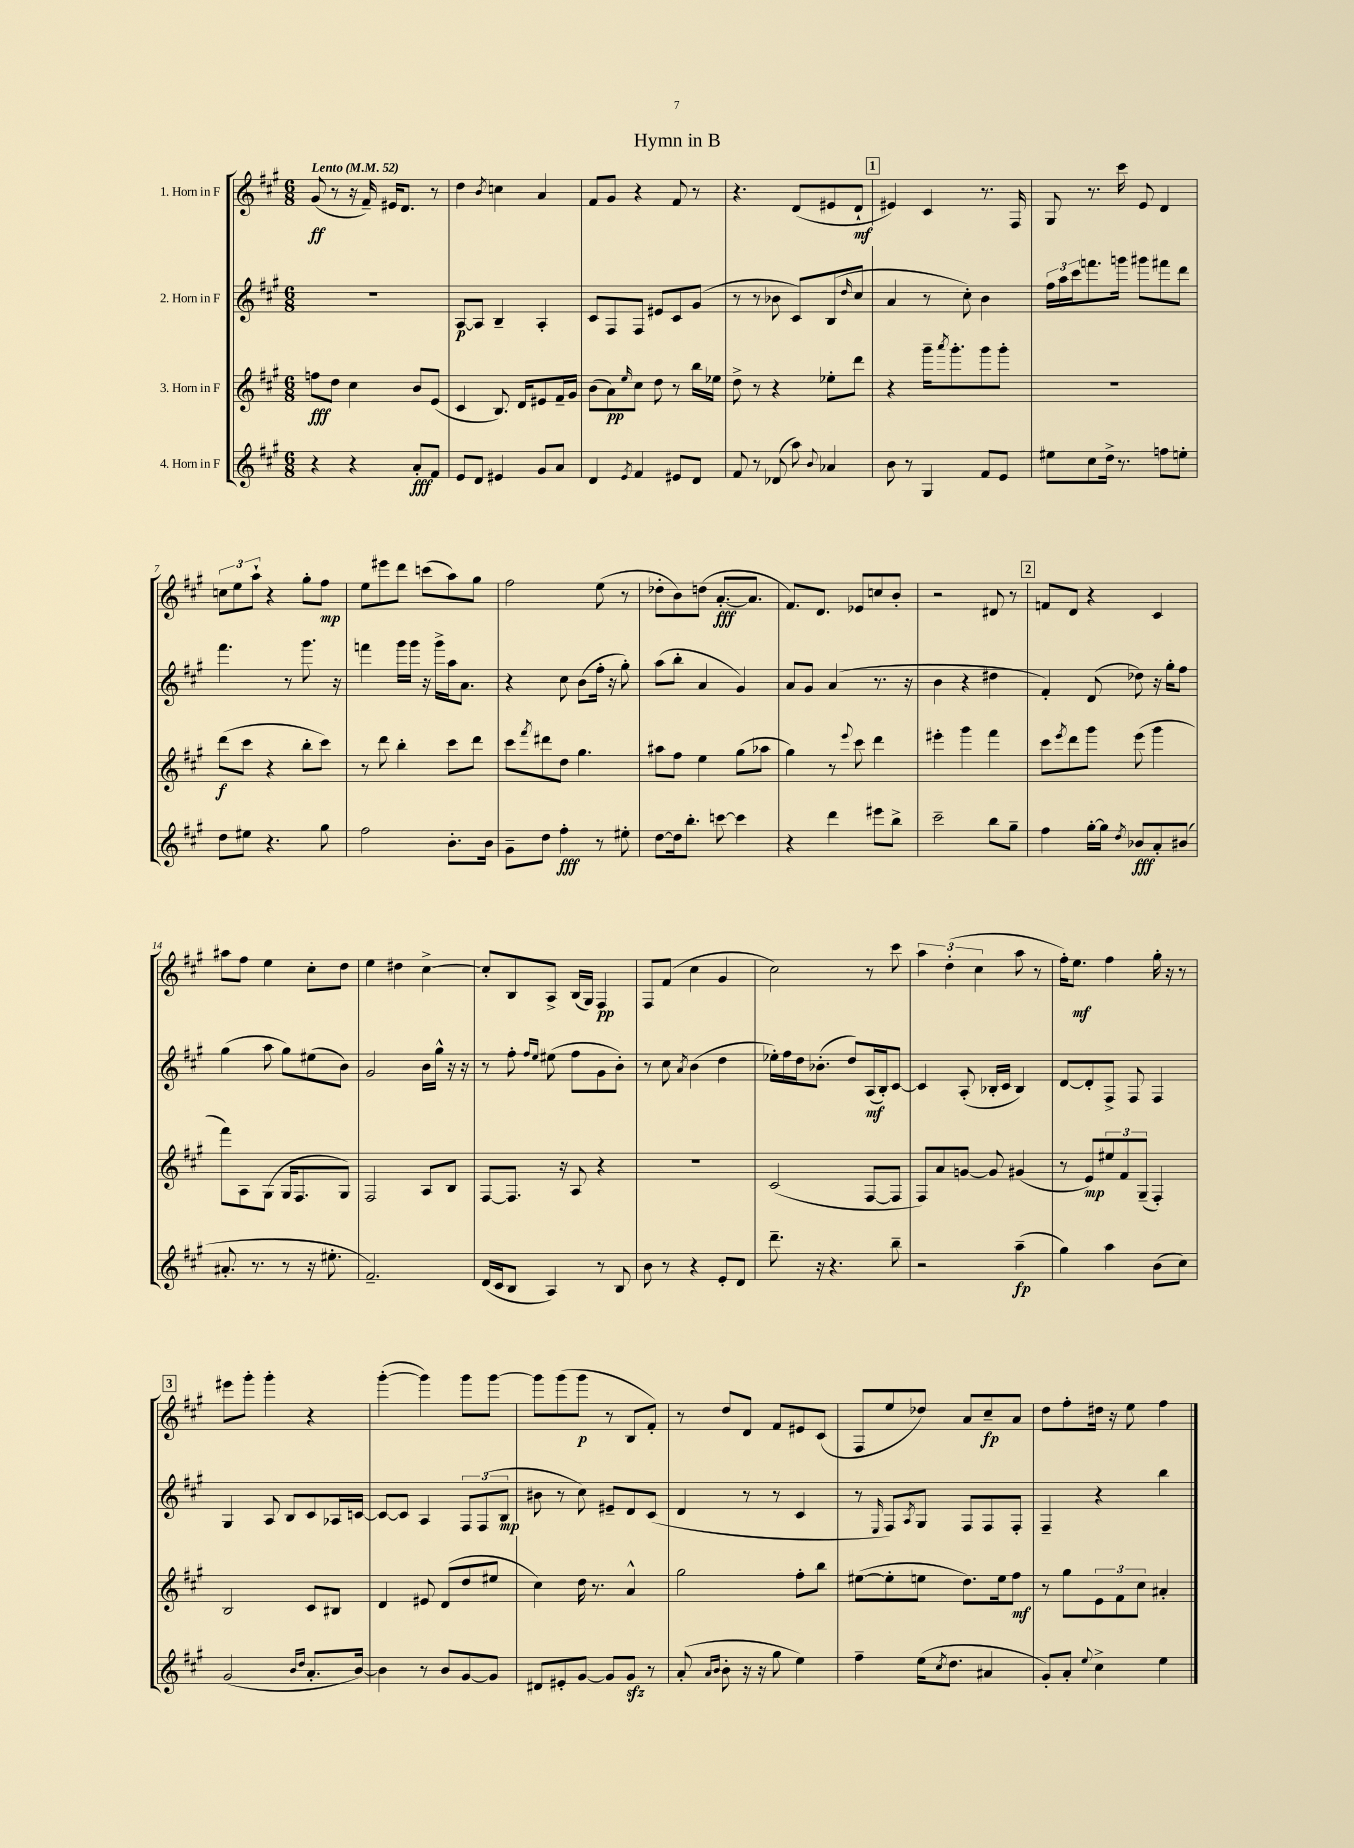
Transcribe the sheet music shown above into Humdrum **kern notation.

**kern	**dynam	**kern	**dynam	**kern	**dynam	**kern	**dynam
*part4	*part4	*part3	*part3	*part2	*part2	*part1	*part1
*staff4	*staff4	*staff3	*staff3	*staff2	*staff2	*staff1	*staff1
*I"4. Horn in F	*	*I"3. Horn in F	*	*I"2. Horn in F	*	*I"1. Horn in F	*
*clefG2	*	*clefG2	*	*clefG2	*	*clefG2	*
*k[f#c#g#]	*	*k[f#c#g#]	*	*k[f#c#g#]	*	*k[f#c#g#]	*
*M6/8	*	*M6/8	*	*M6/8	*	*M6/8	*
*MM52	*	*MM52	*	*MM52	*	*MM52	*
=1	=1	=1	=1	=1	=1	=1	=1
!	!	!	!	!	!	!LO:TX:a:B:t=Lento	!
4r	.	8ffn\L	fff	2.r	.	(8g#/	ff
.	.	8dd\J	.	.	.	8r	.
4r	.	4cc#\	.	.	.	16r	.
.	.	.	.	.	.	16f#~/)	.
.	.	.	.	.	.	16e#X/KL	.
.	.	.	.	.	.	8.d/J	.
8a'/L	fff	8b/L	.	.	.	.	.
8f#/J	.	(8e/J	.	.	.	8r	.
=2	=2	=2	=2	=2	=2	=2	=2
8e/L	.	4c#/	.	[8A/L	p	4dd\	.
8d/J	.	.	.	8A/J]	.	.	.
.	.	.	.	.	.	8qb/	.
4e#X/	.	8.B/)	.	4B~/	.	4ccn\	.
.	.	16d/KL	.	.	.	.	.
8g#/L	.	8e#X/	.	4A'/	.	4a/	.
8a/J	.	16f#~/L	.	.	.	.	.
.	.	16g#/JJ	.	.	.	.	.
=3	=3	=3	=3	=3	=3	=3	=3
4d/	.	(8b\L	.	8c#/L	.	8f#/L	.
.	.	8a\)	pp	8F#/	.	8g#/J	.
8qe/	.	16qqee/	.	.	.	.	.
4f#/	.	8cc#\J	.	8F#/J	.	4r	.
.	.	8dd\	.	8e#X/L	.	.	.
8e#X/L	.	8r	.	8c#/	.	8f#/	.
8d/J	.	16bb\LL	.	(8g#/J	.	8r	.
.	.	16ee-X\JJ	.	.	.	.	.
=4	=4	=4	=4	=4	=4	=4	=4
8f#/	.	8dd^\	.	8r	.	4.r	.
8r	.	8r	.	8r	.	.	.
(8d-X/	.	4r	.	8b-X\	.	.	.
8aa\)	.	.	.	8c#/L)	.	(8d/L	.
8qqb/	.	.	.	.	.	.	.
4a-X/	.	8ee-X'\L	.	(8B/	.	8e#X/	.
.	.	.	.	16qqdd/	.	.	.
.	.	8ddd\J	.	8cc#/J	.	8d`/J	mf
!!LO:REH:place=s1:t=1
=5	=5	=5	=5	=5	=5	=5	=5
8b\	.	4r	.	4a/	.	4e#X/)	.
8r	.	.	.	.	.	.	.
4G#/	.	16ggg#~\KL	.	8r	.	4c#/	.
.	.	8qaaa/	.	.	.	.	.
.	.	8.ggg#'\	.	.	.	.	.
.	.	.	.	8cc#'\)	.	.	.
8f#/L	.	8ggg#\	.	4b\	.	8.r	.
8e/J	.	8ggg#'\J	.	.	.	.	.
.	.	.	.	.	.	16F#/	.
=6	=6	=6	=6	=6	=6	=6	=6
8ee#X\L	.	2.r	.	24ff#\LL	.	8G#/	.
.	.	.	.	24aa\	.	.	.
.	.	.	.	24ccc#\J	.	.	.
8cc#\	.	.	.	8.fffn\	.	8.r	.
16dd^\Jk	.	.	.	.	.	.	.
8.r	.	.	.	16gggn\Jk	.	16ccc#\	.
.	.	.	.	8ggg#X\L	.	8e/	.
8ffn\L	.	.	.	8fff#X\	.	4d/	.
8een'\J	.	.	.	8ddd\J	.	.	.
!!LO:LB:g=z
=7	=7	=7	=7	=7	=7	=7	=7
8dd\L	.	(8ddd\L	f	4.fff#\	.	12ccn\L	.
.	.	.	.	.	.	12ee\	.
8ee#X\J	.	8ccc#\J	.	.	.	.	.
.	.	.	.	.	.	12aa`\J	.
4.r	.	4r	.	.	.	4r	.
.	.	.	.	8r	.	.	.
.	.	8bb'\L	.	8.ggg#\	.	8gg#'\L	.
8gg#\	.	8ccc#\J)	.	.	.	8ff#\J	mp
.	.	.	.	16r	.	.	.
=8	=8	=8	=8	=8	=8	=8	=8
2ff#\	.	8r	.	4fffn\	.	8ee\L	.
.	.	8ddd\	.	.	.	8eee#X\	.
.	.	4bb'\	.	16ggg#\LL	.	8ddd\J	.
.	.	.	.	16ggg#\JJ	.	.	.
.	.	.	.	16r	.	(8cccn\L	.
.	.	.	.	16ggg#^\LL	.	.	.
8.b'\L	.	8ccc#\L	.	16aa\J	.	8aa\)	.
.	.	.	.	8.a\J	.	.	.
.	.	8ddd\J	.	.	.	8gg#\J	.
16b\Jk	.	.	.	.	.	.	.
=9	=9	=9	=9	=9	=9	=9	=9
8g#~\L	.	8ccc#\L	.	4r	.	2ff#\	.
.	.	8qfff#/	.	.	.	.	.
8dd\J	.	8ddd#X\	.	.	.	.	.
4ff#'\	fff	8dd\J	.	8cc#\	.	.	.
.	.	4.gg#\	.	(8b\L	.	.	.
8r	.	.	.	16ff#'\Jk	.	(8ee\	.
.	.	.	.	16r	.	.	.
8ee#X'\	.	.	.	8gg#'\)	.	8r	.
=10	=10	=10	=10	=10	=10	=10	=10
[8dd\L	.	8aa#X\L	.	(8aa\L	.	8dd-X'\L	.
16dd\k]	.	8ff#\J	.	8bb'\J	.	8b\)	.
8.bb'\J	.	.	.	.	.	.	.
.	.	4ee\	.	4a/	.	(8ddn\J	.
[8cccn\	.	.	.	.	.	[8.a'/L	fff
4ccc\]	.	(8gg#\L	.	4g#/)	.	.	.
.	.	.	.	.	.	8.a/J]	.
.	.	8aa-X\J	.	.	.	.	.
=11	=11	=11	=11	=11	=11	=11	=11
4r	.	4gg#\)	.	8a/L	.	8.f#/L)	.
.	.	.	.	8g#/J	.	.	.
.	.	.	.	.	.	8.d/J	.
4ddd\	.	8r	.	(4a/	.	.	.
.	.	8qqeee/	.	.	.	.	.
.	.	8ccc#\	.	.	.	8e-X/L	.
8eee#X\L	.	4ddd\	.	8.r	.	8ccn/	.
8bb^\J	.	.	.	.	.	8b'/J	.
.	.	.	.	16r	.	.	.
=12	=12	=12	=12	=12	=12	=12	=12
2ccc#~\	.	4eee#X'\	.	4b\	.	2r	.
.	.	4ggg#\	.	4r	.	.	.
8bb\L	.	4fff#\	.	4dd#X\	.	8d#X/	.
8gg#~\J	.	.	.	.	.	8r	.
!!LO:REH:place=s1:t=2
=13	=13	=13	=13	=13	=13	=13	=13
4ff#\	.	8ccc#\L	.	4f#'/)	.	8fn/L	.
.	.	8qeee/	.	.	.	.	.
.	.	8ddd\	.	.	.	8d/J	.
[16gg#'\LL	.	8ggg#\J	.	(8d/	.	4r	.
16gg#\JJ]	.	.	.	.	.	.	.
8qdd/	.	.	.	.	.	.	.
8b-X/L	fff	(8eee\	.	8dd-X\)	.	.	.
8a'/	.	4ggg#\	.	16r	.	4c#/	.
.	.	.	.	16gg#'\KL	.	.	.
(8b#X/J	.	.	.	8ff#\J	.	.	.
!!LO:LB:g=z
=14	=14	=14	=14	=14	=14	=14	=14
8.a#X'/	.	8fff#\L)	.	(4gg#\	.	8aa#X\L	.
.	.	8A\	.	.	.	8ff#\J	.
8.r	.	.	.	.	.	.	.
.	.	(8G#\J	.	8aa\	.	4ee\	.
8r	.	16G#/KL	.	8gg#\L)	.	.	.
.	.	8.F#/	.	.	.	.	.
16r	.	.	.	(8ee#X\	.	8cc#'\L	.
8.ee#X'\	.	.	.	.	.	.	.
.	.	8G#/J)	.	8b\J)	.	8dd\J	.
=15	=15	=15	=15	=15	=15	=15	=15
2.f#~/)	.	2F#/	.	2g#/	.	4ee\	.
.	.	.	.	.	.	4dd#X\	.
.	.	8A/L	.	16b\LL	.	[4cc#^\	.
.	.	.	.	16gg#^^\JJ	.	.	.
.	.	8B/J	.	16r	.	.	.
.	.	.	.	16r	.	.	.
=16	=16	=16	=16	=16	=16	=16	=16
(16d/LL	.	[8F#/L	.	8r	.	8cc#'/L]	.
16c#/J	.	.	.	.	.	.	.
8B/J	.	8.F#/J]	.	8ff#'\	.	8B/	.
.	.	.	.	16qqff#/LL	.	.	.
.	.	.	.	16qqee/JJ	.	.	.
4A/)	.	.	.	(8ee#X\	.	8A^/J	.
.	.	16r	.	.	.	.	.
.	.	8A/	.	8ff#\L	.	(16B/LL	.
.	.	.	.	.	.	16G#/JJ)	.
8r	.	4r	.	8g#\	.	4F#/	pp
8B/	.	.	.	8b'\J)	.	.	.
=17	=17	=17	=17	=17	=17	=17	=17
8b\	.	2.r	.	8r	.	8F#/L	.
8r	.	.	.	8cc#\	.	(8f#/J	.
.	.	.	.	8qa/	.	.	.
4r	.	.	.	(4b\	.	4cc#\	.
8e'/L	.	.	.	4dd\	.	4g#/	.
8d/J	.	.	.	.	.	.	.
=18	=18	=18	=18	=18	=18	=18	=18
8.ddd~\	.	(2c#/	.	16ee-X'\LL)	.	2cc#\)	.
.	.	.	.	16ff#\	.	.	.
.	.	.	.	16dd\J	.	.	.
16r	.	.	.	(8.b-X'\J	.	.	.
4.r	.	.	.	.	.	.	.
.	.	.	.	8dd/L)	.	.	.
.	.	[8F#/L	.	(16A/L	mf	8r	.
.	.	.	.	16B'/J)	.	.	.
8bb~\	.	8F#/J]	.	[8c#/J	.	8ccc#\	.
=19	=19	=19	=19	=19	=19	=19	=19
2r	.	8F#/L)	.	4c#/]	.	6aa\	.
.	.	8a/	.	.	.	.	.
.	.	.	.	.	.	(6dd'\	.
.	.	[8gn/J	.	(8A'/	.	.	.
.	.	.	.	.	.	6cc#\	.
.	.	8g/]	.	16B-X'/LL	.	.	.
.	.	.	.	16c#/JJ	.	.	.
(4aa~\	fp	(4g#X/	.	4B-/)	.	8aa\	.
.	.	.	.	.	.	8r	.
=20	=20	=20	=20	=20	=20	=20	=20
4gg#\)	.	8r	.	[8d/L	.	16ff#'\KL)	.
.	.	.	.	.	.	8.ee\J	mf
.	.	8e/L)	mp	8d'/]	.	.	.
4aa\	.	12ee#X/	.	8F#^/J	.	4ff#\	.
.	.	12f#/	.	.	.	.	.
.	.	.	.	8F#/	.	.	.
.	.	(12G#~/J	.	.	.	.	.
(8b\L	.	4F#'/)	.	4F#/	.	16gg#'\	.
.	.	.	.	.	.	16r	.
8cc#\J)	.	.	.	.	.	8r	.
!!LO:LB:g=z
!!LO:REH:place=s1:t=3
=21	=21	=21	=21	=21	=21	=21	=21
(2g#/	.	2B/	.	4G#/	.	8eee#X\L	.
.	.	.	.	.	.	8ggg#'\J	.
.	.	.	.	8A/	.	4ggg#'\	.
.	.	.	.	8B/L	.	.	.
16qqb/LL	.	.	.	.	.	.	.
16qqdd/JJ	.	.	.	.	.	.	.
8.a'/L	.	8c#/L	.	8c#/	.	4r	.
.	.	8B#X/J	.	16A-X/L	.	.	.
[16b/Jk)	.	.	.	[16cn/JJ	.	.	.
=22	=22	=22	=22	=22	=22	=22	=22
4b\]	.	4d/	.	8c/L_	.	([4ggg#'\	.
.	.	.	.	8c/J]	.	.	.
8r	.	8e#X/	.	4A/	.	4ggg#\])	.
8b/L	.	(8d/L	.	.	.	.	.
[8g#/	.	8dd/	.	12F#/L	.	8ggg#\L	.
.	.	.	.	(12F#/	.	.	.
8g#/J]	.	8ee#X/J	.	.	.	[8ggg#\J	.
.	.	.	.	12B/J	mp	.	.
=23	=23	=23	=23	=23	=23	=23	=23
8d#X/L	.	4cc#\)	.	8b#X\	.	8ggg#\L]	.
8e#X'/	.	.	.	8r	.	(8ggg#\	.
[8g#/J	.	16dd\	.	8cc#\)	.	8ggg#\J	p
.	.	8.r	.	.	.	.	.
8g#/L]	.	.	.	8e#X~/L	.	8r	.
8g#zz/J	.	4a^^/	.	8d/	.	8B/L	.
8r	.	.	.	(8c#/J	.	8f#'/J)	.
=24	=24	=24	=24	=24	=24	=24	=24
(8a'/	.	2gg#\	.	4d/	.	8r	.
16qqa/LL	.	.	.	.	.	.	.
16qqb/JJ	.	.	.	.	.	.	.
8b'\	.	.	.	.	.	8dd/L	.
16r	.	.	.	8r	.	8d/J	.
16r	.	.	.	.	.	.	.
8gg#\	.	.	.	8r	.	8f#/L	.
4ee\)	.	8ff#'\L	.	4c#/	.	8e#X/	.
.	.	8bb\J	.	.	.	(8c#/J	.
=25	=25	=25	=25	=25	=25	=25	=25
4ff#~\	.	([8ee#X\L	.	8r	.	8F#/L	.
.	.	.	.	16qqE/	.	.	.
.	.	8ee#'\]	.	8F#/L)	.	8ee/	.
.	.	.	.	8qA/	.	.	.
(16ee\KL	.	8een\J	.	8G#/J	.	8dd-X/J)	.
8qcc#/	.	.	.	.	.	.	.
8.dd\J	.	.	.	.	.	.	.
.	.	8.dd\L)	.	8F#/L	.	8a/L	.
4a#X/	.	.	.	8F#/	.	8cc#~/	fp
.	.	16ee\k	.	.	.	.	.
.	.	8ff#\J	mf	8F#'/J	.	8a/J	.
=26	=26	=26	=26	=26	=26	=26	=26
8g#'/L)	.	8r	.	4F#~/	.	8dd\L	.
8a'/J	.	8gg#\L	.	.	.	8ff#'\	.
8qqee/	.	.	.	.	.	.	.
4cc#^\	.	12e\	.	4r	.	16dd#X\Jk	.
.	.	.	.	.	.	16r	.
.	.	12f#\	.	.	.	.	.
.	.	.	.	.	.	8ee\	.
.	.	12cc#\J	.	.	.	.	.
4ee\	.	4a#X'/	.	4bb\	.	4ff#\	.
==	==	==	==	==	==	==	==
*-	*-	*-	*-	*-	*-	*-	*-
